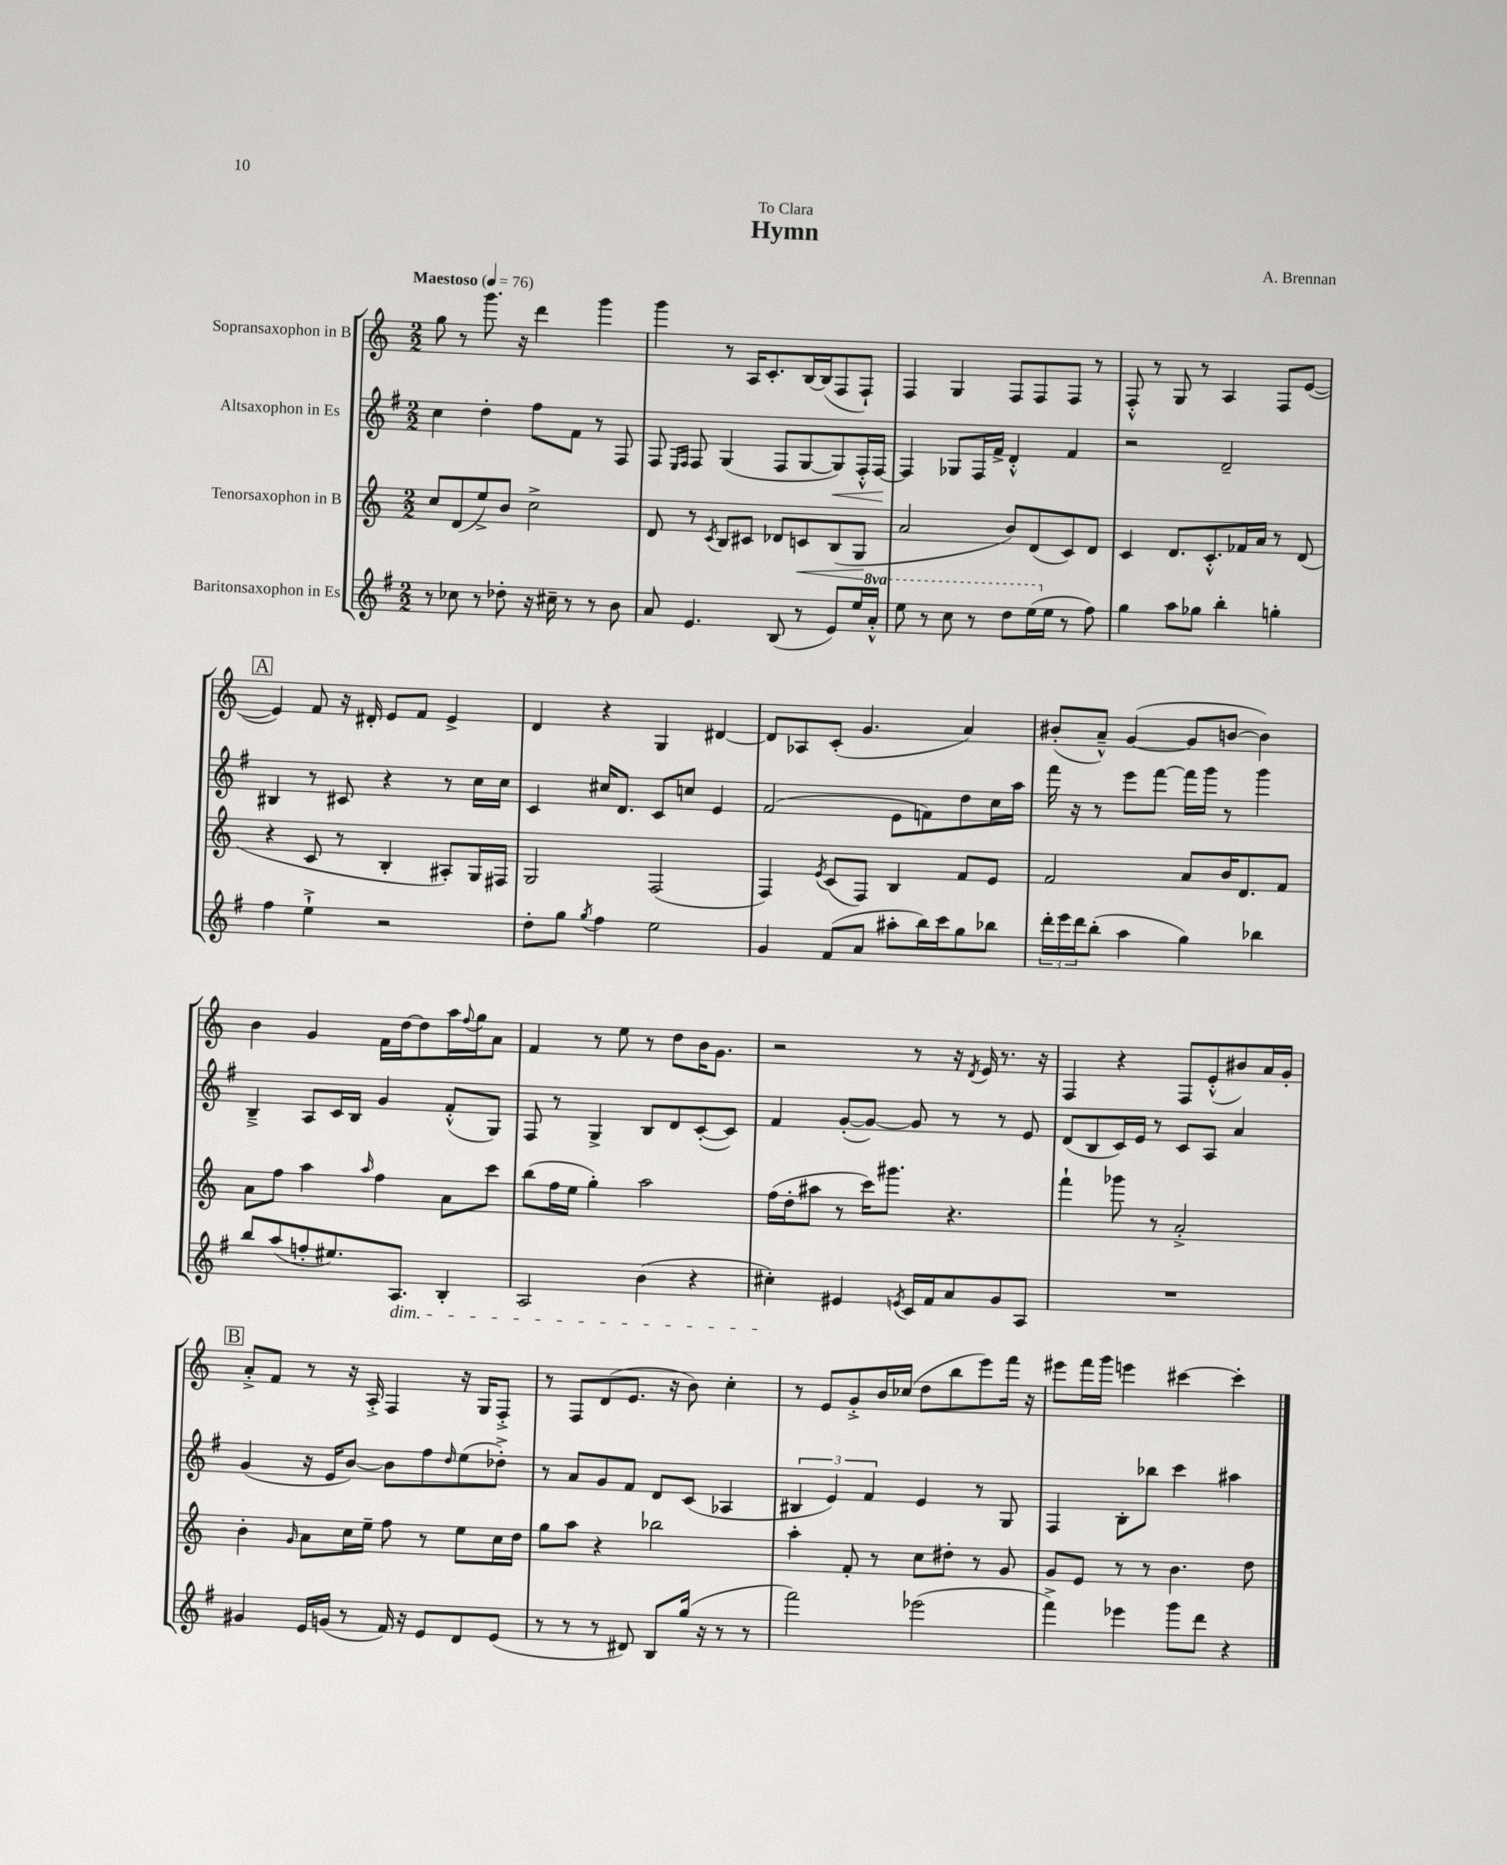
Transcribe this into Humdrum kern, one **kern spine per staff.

**kern	**kern	**kern	**kern
*staff4	*staff3	*staff2	*staff1
*clefG2	*clefG2	*clefG2	*clefG2
*k[f#]	*k[]	*k[f#]	*k[]
*M2/2	*M2/2	*M2/2	*M2/2
*MM76	*MM76	*MM76	*MM76
8r	8cc/L	4cc\	8gg\
8cc-\	(8d/	.	8r
8r	8ee^/)	4dd'\	8.ggg\
8dd-'\	8b/J	.	.
.	.	.	16r
16r	2cc^\	8ff#\L	4ddd\
16cc#~\	.	.	.
8r	.	8f#\J	.
8r	.	8r	4ggg\
8b\	.	8F#/	.
=	=	=	=
8a/	8d/	8F#/	4ggg\
.	.	16qqE/LL	.
.	.	16qqF#/JJ	.
4.e/	8r	8F#/	.
.	8qc/	.	.
.	8B/L	(4G/	8r
.	8c#/J	.	16A/LK
.	.	.	8.c'/
(8B/	8d-/L	8F#/L	.
8r	8c/	[8G/	[16B/L
.	.	.	(16B/]J
8e/L)	(8B/	8G/])	8F/
16ee/L	8G/J	16F#'^^/L	8F`/J)
16aa'^^/JJ	.	[16F#/JJ	.
=	=	=	=
8eee\	2a/	4F#/]	4F/
8r	.	.	.
8ccc\	.	8G-/L	4G/
8r	.	16F#/L	.
.	.	16f#^/JJ	.
8ddd\L	8b/L)	4d'^^/	8F/L
(16eee\L	(8d/	.	8F/
16ee\JJ	.	.	.
8r	8c/)	4f#/	8F/J
8ff#\)	8d/J	.	8r
=	=	=	=
4gg\	4c/	2r	8F'^^/
.	.	.	8r
8aa\L	8.d/L	.	8G/
8gg-\J	.	.	8r
.	8.c'^^/	.	.
4bb'\	.	2d~/	4A/
.	16f-/L	.	.
.	16a/JJ	.	.
4gg'\	8r	.	8F/L
.	(8d/	.	([8e/J
=	=	=	=
4ff#\	4r	4B#/	4e/])
4ee`^\	8c/	8r	8f/
.	8r	8c#/	16r
.	.	.	16d#'/
2r	4B'/	4r	8e/L
.	.	.	8f/J
.	8A#'/L)	8r	4e^/
.	16G/L	16cc\LL	.
.	16F#/JJ	16cc\JJ	.
=	=	=	=
8dd'\L	2G/	4c/	4d/
8gg\J	.	.	.
8qgg/	.	.	.
4ff#\	.	16cc#/LK	4r
.	.	8.d/J	.
2ee\	(2F/	8c/L	4G/
.	.	8cc/J	.
.	.	4e/	[4d#/
=	=	=	=
4g/	4F/)	(2f#/	8d#/]L
.	.	.	8A-/
.	8qe/	.	.
(8f#/L	(8c/L	.	(8c'/J
8a/J	8F/J)	.	4.g/
8aa#'\L	4B/	8e\L	.
16bb\L)	.	8f\)	.
16ccc\J	.	.	.
8gg\	8f/L	8dd\	4a/)
8bb-\J	8e/J	16cc\L	.
.	.	16aa\JJ	.
=	=	=	=
24ddd'\LL	2f/	16fff#\	(8b#'/L
24eee\	.	.	.
.	.	16r	.
24ddd\J	.	.	.
(8bb'\J	.	8r	8a~^^/J)
4aa\	.	8eee\L	([4g/
.	.	[8fff#\J	.
4gg\)	8a/L	16fff#\]LL	8g/]L
.	.	16ggg\JJ	.
.	16b/K	8r	[8b/J
.	8.d/	.	.
4bb-\	.	4ggg\	4b\])
.	8f/J	.	.
=	=	=	=
8bb/L	8a\L	4B~^/	4b\
(8aa/	8ff\J	.	.
8ff'/	4aa\	8A/L	4g/
8.ee#/)	.	16c/L	.
.	.	16B/JJ	.
.	16qqaa/	.	.
.	4ff\	4g/	16f\LL
8.A/J	.	.	[16dd\J
.	.	.	8dd\]
4B'/	8a\L	(8f#'^^/L	16aa\L
.	.	.	8qqff/
.	.	.	16gg\J
.	8ccc\J	8G/J)	8a\J
=	=	=	=
2A/	(8bb\L	8F#/	4f/
.	16ff\L	8r	.
.	16ee\JJ	.	.
.	4gg'\)	4G^/	8r
.	.	.	8ee\
(4b\	2aa\	8B/L	8r
.	.	8d/	8dd\L
4r	.	([8c'/	16b\K
.	.	.	8.g\J
.	.	8c/]J)	.
=	=	=	=
4cc#'\)	(16ff\LL	4f#/	2r
.	16dd'\J	.	.
.	8aa#\J	.	.
4e#/	8r	([8g'/L	.
.	16ccc\LK)	8g/_J)	.
.	8.ggg#\J	.	.
8qe/	.	.	.
16c/LL	.	8g/]	8r
16f#/J	.	.	.
8a/	4.r	8r	16r
.	.	.	8qd/
.	.	.	16e/
8g/	.	8r	8.r
8A/J	.	8e/	.
.	.	.	16r
=	=	=	=
1r	4fff`\	(8d/L	4F/
.	.	8B/	.
.	8ggg-\	16c/L)	4r
.	.	16e/JJ	.
.	8r	8r	.
.	2a'^/	8c/L	8F/L
.	.	8A/J	(8e'^^/
.	.	4a/	8b#/)
.	.	.	16a/L
.	.	.	16g'/JJ
=	=	=	=
4g#/	4b'\	(4g/	8a'^/L
.	.	.	8f/J
.	16qqg/	.	.
16e/LL	8a\L	16r	8r
(16g/JJ	.	16e/LK	.
8r	16cc\L	[8b/J)	16r
.	16ee~\JJ	.	16A'^/
16f#/)	8ff\	8b\]L	4F/
16r	.	.	.
8e/L	8r	8ff#\	.
.	.	16qqdd/	.
8d/	8ee\L	(8ee\	16r
.	.	.	16G/LK
(8e/J	16cc\L	8dd-'^\J)	8F'^/J
.	16dd\JJ	.	.
=	=	=	=
8r	8gg\L	8r	8r
8r	8aa\J	8a/L	8F/L
8r	4r	8g/	(8d/
8d#/)	.	8f#/J	8.e/J
8B/L	2bb-\	8d/L	.
.	.	.	16r
(16gg/Jk	.	(8c/J	8b\)
16r	.	.	.
8r	.	4A-/	4cc'\
8r	.	.	.
=	=	=	=
2fff#\)	4aa'\	6B#/	8r
.	.	.	8e/L
.	.	6e/)	.
.	8f'/	.	8g'^/
.	.	6f#/	.
.	8r	.	16b/L
.	.	.	(16cc-/JJ
(2eee-\	8cc\L	4e/	8dd\L
.	8dd#'\J	.	8bb\
.	8r	8r	8eee\)
.	8g/	8G/	16fff\Jk
.	.	.	16r
=	=	=	=
4fff#^\)	8g/L	4F#/	8eee#\L
.	8e/J	.	16fff\L
.	.	.	16ggg\JJ
4eee-\	8r	8B'\L	4eee\
.	8r	8bb-\J	.
8ggg\L	4.b\	4ccc\	[4ccc#\
8ddd\J	.	.	.
4r	.	4aa#\	4ccc#'\]
.	8dd\	.	.
==	==	==	==
*-	*-	*-	*-
